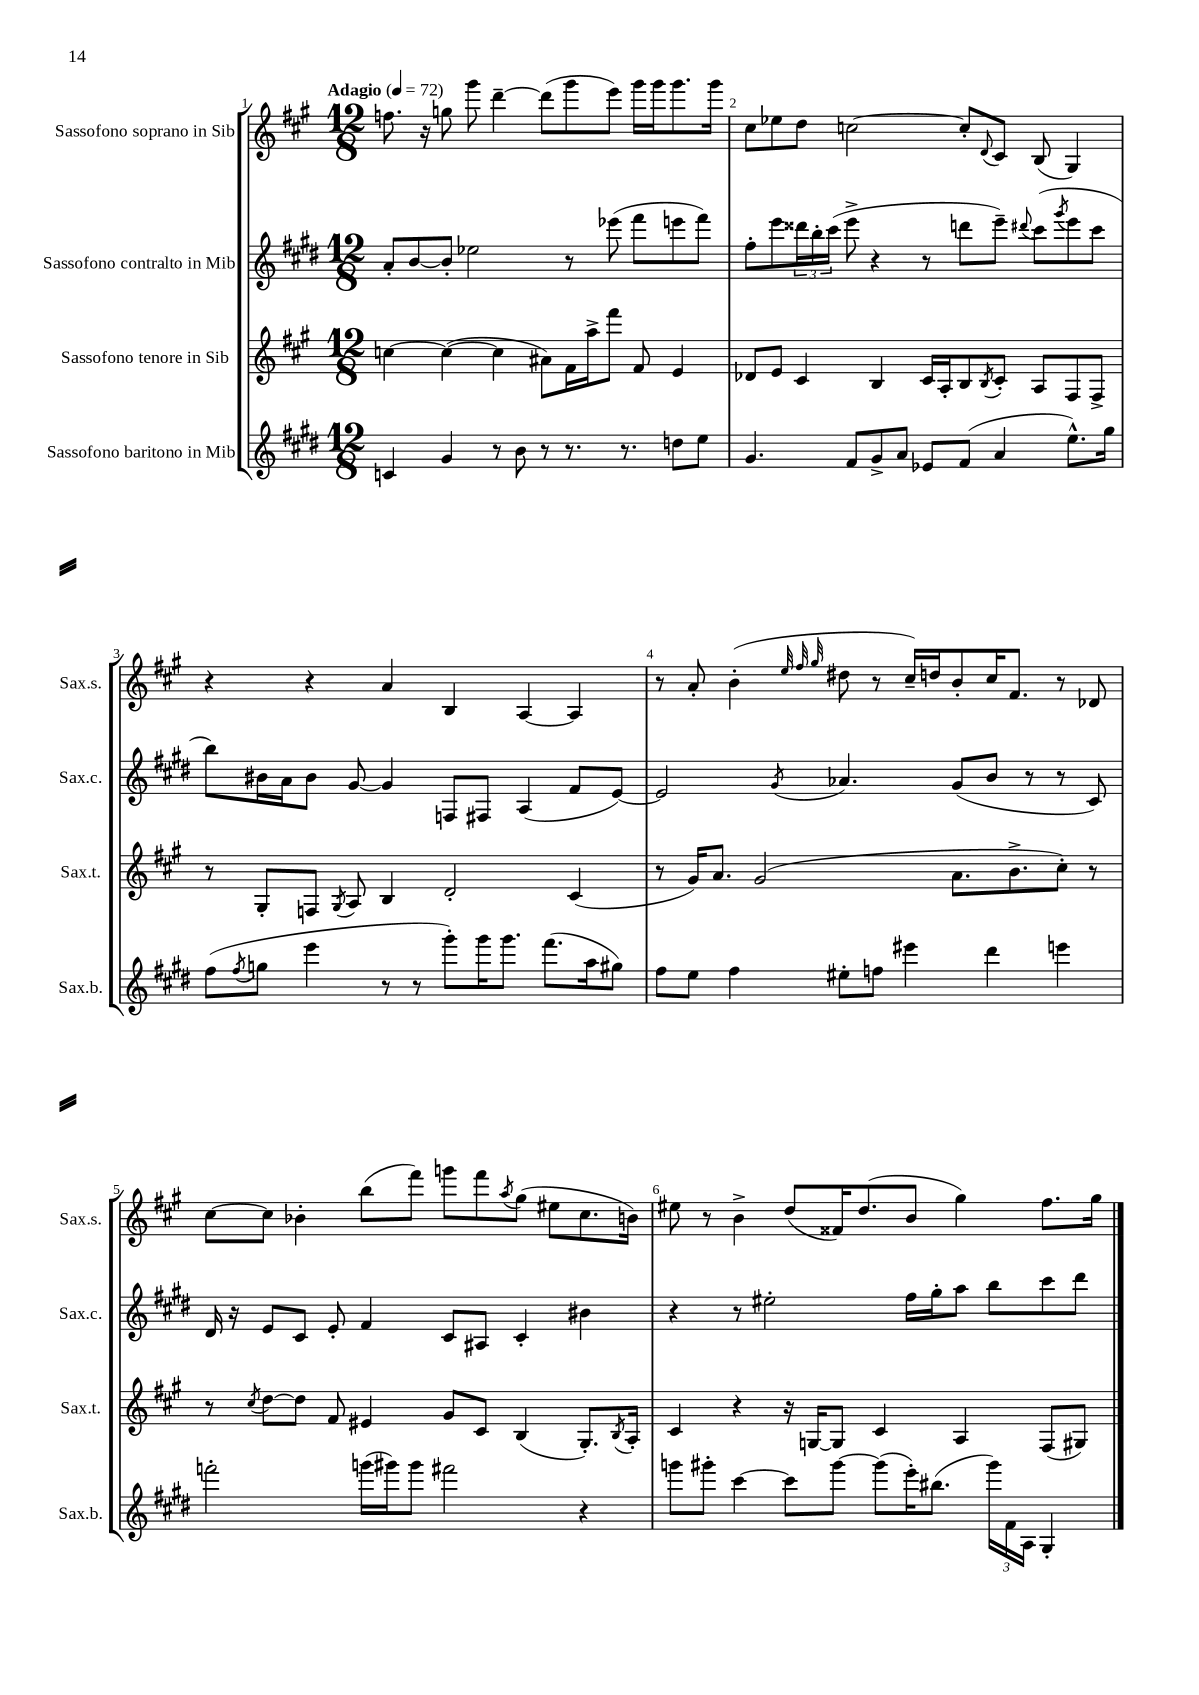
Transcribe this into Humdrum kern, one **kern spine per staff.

**kern	**kern	**kern	**kern
*part4	*part3	*part2	*part1
*staff4	*staff3	*staff2	*staff1
*I"Sassofono baritono in Mib	*I"Sassofono tenore in Sib	*I"Sassofono contralto in Mib	*I"Sassofono soprano in Sib
*I'Sax.b.	*I'Sax.t.	*I'Sax.c.	*I'Sax.s.
*clefG2	*clefG2	*clefG2	*clefG2
*k[f#c#g#d#]	*k[f#c#g#]	*k[f#c#g#d#]	*k[f#c#g#]
*M12/8	*M12/8	*M12/8	*M12/8
*MM72	*MM72	*MM72	*MM72
=1	=1	=1	=1
!	!	!	!LO:TX:a:B:t=Adagio
4cn/	[4ccn\	8a'/L	8.ffn\
.	.	[8b/	.
.	.	.	16r
4g#/	(4cc\_	8b'/J]	8ggn\
.	.	2ee-X\	8ggg#\
8r	4cc\]	.	[4ddd~\
8b\	.	.	.
8r	8a#X\L)	.	(8ddd\L]
8.r	16f#\L	8r	8ggg#\
.	16aa^\J	.	.
.	8fff#\J	(8eee-X\	8eee\J)
8.r	.	.	.
.	8f#/	8fff#\L	16ggg#\LL
.	.	.	16ggg#\J
8ddn\L	4e/	8eeen\	8.ggg#\
8ee\J	.	8fff#\J)	.
.	.	.	16ggg#\Jk
=2	=2	=2	=2
4.g#/	8d-X/L	8ff#'\L	8cc#\L
.	8e/J	8eee\	8ee-X\
.	4c#/	24ddd##X\L	8dd\J
.	.	24bb'\	.
.	.	(24ccc#\JJ	.
8f#/L	.	8eee^\	[2ccn\
8g#^/	4B/	4r	.
8a/J	.	.	.
8e-X/L	16c#/LL	8r	.
.	16A'/J	.	.
(8f#/J	8B/	8dddn\L	8cc'/L]
.	8qB/	.	8qqd/
4a/	8c#'/J	8eee~\J)	8c#/J
.	.	8qqddd#X/	.
.	8A/L	(8ccc#\L	(8B/
.	.	8qggg#/	.
8.ee^^\L)	8F#/	8eee\	4G#/)
.	8F#^/J	8ccc#\J	.
16gg#\Jk	.	.	.
!!LO:LB:g=z
=3	=3	=3	=3
(8ff#\L	8r	8bb\L)	4r
8qff#/	.	.	.
8ggn\J	8G#'/L	16b#X\L	.
.	.	16a\J	.
4eee\	8Fn/J	8b#\J	4r
.	8qG#/	.	.
.	8A/	[8g#/	.
8r	4B/	4g#/]	4a/
8r	.	.	.
8ggg#'\L)	2d'/	8Fn/L	4B/
16ggg#\K	.	8F#X/J	.
8.ggg#\J	.	.	.
.	.	(4A/	[4A/
(8.fff#\L	.	.	.
.	(4c#/	8f#/L	4A/]
16aa\k	.	.	.
8gg#X\J)	.	[8e/J)	.
=4	=4	=4	=4
8ff#\L	8r	2e/]	8r
8ee\J	16g#/KL)	.	8a'/
.	8.a/J	.	.
4ff#\	.	.	(4b'\
.	(2g#/	.	.
.	.	.	32qqee/
.	.	.	32qqff#/
.	.	8qg#/	32qqgg#/
8ee#X'\L	.	4.a-X/	8dd#X\
8ffn\J	.	.	8r
4eee#X\	.	.	16cc#~/LL)
.	.	.	16ddn/J
.	8.a\L	(8g#/L	8b'/
4ddd#\	.	8b/J	16cc#/K
.	8.b^\	.	8.f#/J
.	.	8r	.
4eeen\	8cc#'\J)	8r	8r
.	8r	8c#/)	8d-X/
!!LO:LB:g=z
=5	=5	=5	=5
2fffn'\	8r	16d#/	[8cc#\L
.	.	16r	.
.	8qcc#/	.	.
.	[8dd\L	8e/L	8cc#\J]
.	8dd\J]	8c#/J	4b-X'\
.	8f#/	8e'/	.
(16gggn\LL	4e#X/	4f#/	(8bb\L
16ggg#X\J)	.	.	.
8ggg#\J	.	.	8fff#\J)
2fff#X\	8g#/L	8c#/L	8gggn\L
.	8c#/J	8A#X/J	8fff#\
.	.	.	8qaa/
.	(4B/	4c#'/	(8gg#\J
.	.	.	8ee#X\L
4r	8.G#'/L)	4b#X\	8.cc#\
.	8qB/	.	.
.	16A'/Jk	.	16bn\Jk)
=6	=6	=6	=6
8gggn\L	4c#/	4r	8ee#X\
8ggg#X'\J	.	.	8r
[4ccc#\	4r	8r	4b^\
.	.	2ee#X'\	.
8ccc#\L]	16r	.	(8dd/L
.	[16Gn/KL	.	.
[8ggg#\J	8G/J]	.	16f##X/K)
.	.	.	(8.dd/
(8ggg#\L]	4c#/	.	.
16eee'\K)	.	16ff#\LL	8b/J
(8.bb#X\J	.	16gg#'\J	.
.	4A/	8aa\J	4gg#\)
24ggg#\LL)	.	8bb\L	.
24f#\	.	.	.
24A\JJ	.	.	.
4G#'/	(8F#/L	8ccc#\	8.ff#\L
.	8G#X/J)	8ddd#\J	.
.	.	.	16gg#\Jk
==	==	==	==
*-	*-	*-	*-
